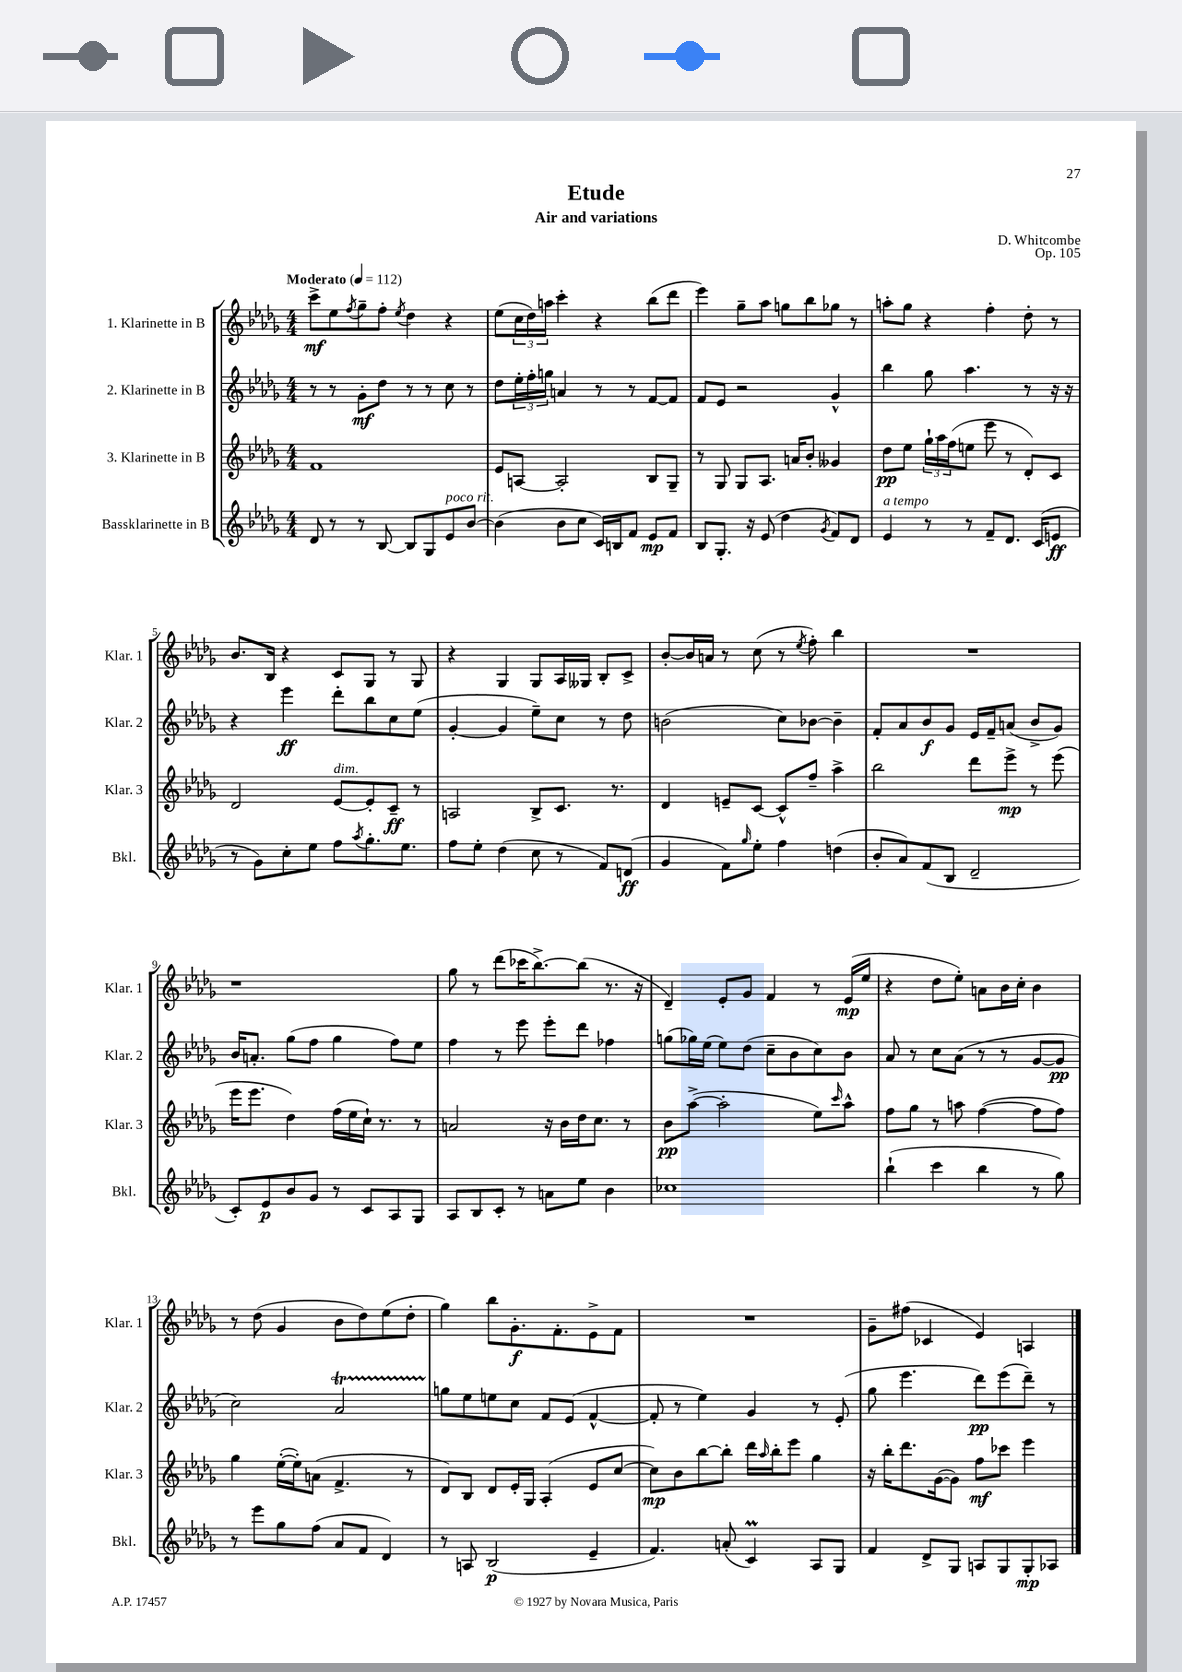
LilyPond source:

\header { title = "Etude" composer = "D. Whitcombe" subtitle = "Air and variations" opus = "Op. 105" }
<<
\new StaffGroup <<
\new Staff = "s0" \with { instrumentName = "1. Klarinette in B" shortInstrumentName = "Klar. 1" } {
    \clef treble \key des \major \numericTimeSignature \time 4/4 \tempo "Moderato" 4 = 112
    c'''8->\mf ees''8 \acciaccatura { f''8 } ges''8-- f''8-. \acciaccatura { ees''8 } des''4 r4 |
    ees''8( \tuplet 3/2 { c''16 des''16) a''16 } c'''4-. r4 bes''8( des'''8 |
    ees'''4) ges''8-- aes''8 g''8 bes''8 ges''8 r8 |
    a''8-. ges''8 r4 f''4-. des''8-. r8 |
    bes'8. bes16 r4 c'8 ges8 r8 ges8 |
    r4 ges4 ges8 aes16 geses16 bes8-. c'8-> |
    bes'8~-. bes'16 a'16 r8 c''8( r8 \acciaccatura { ees''8 } f''8-.) bes''4 |
    R1 |
    r1 |
    ges''8 r8 des'''8( ces'''16 bes''8.~->) bes''8( r8. r16 |
    des'4--) ees'8-. ges'8 f'4 r8 ees'16\mp( ees''16 |
    r4 des''8 ees''8-.) a'8 bes'16 c''16-. bes'4 |
    r8 des''8( ges'4 bes'8 des''8) ees''8( des''8-. |
    ges''4) bes''8 ges'8.-.\f f'8.-. ees'8-> f'8 |
    R1 |
    ges'8-- fis''8( ces'4 ees'4) a4 \bar "|." |
}
\new Staff = "s1" \with { instrumentName = "2. Klarinette in B" shortInstrumentName = "Klar. 2" } {
    \clef treble \key des \major \numericTimeSignature \time 4/4
    r8 r8 ges'8-.\mf des''8 r8 r8 c''8 r8 |
    des''8 \tuplet 3/2 { ees''16-. f''16-. g''16 } a'4 r8 r8 f'8~ f'8 |
    f'8 ees'8 r2 ges'4-^ |
    bes''4 ges''8 aes''4. r8 r16 r16 |
    r4 ees'''4\ff des'''8-. bes''8 c''8 ees''8( |
    ges'4~-. ges'4 ees''8--) c''8 r8 des''8 |
    b'2( c''8) bes'8~ bes'4-- |
    f'8-. aes'8 bes'8\f ges'8 ees'16 f'16-- a'8( bes'8-> ges'8) |
    bes'16 a'8.-. ges''8( f''8 ges''4 f''8) ees''8 |
    f''4 r8 ees'''8 ees'''8-. des'''8 fes''4 |
    g''8( ges''16) ees''16( ees''8) des''8( c''8-- bes'8 c''8) bes'8 |
    aes'8 r8 c''8 aes'8( r8 r8 ges'8~ ges'8\pp |
    c''2) aes'2\startTrillSpan |
    g''8\stopTrillSpan ees''8 e''8 c''8 f'8 ees'8( f'4~-^ |
    f'8-. r8 ees''4) ges'4 r8 ees'8-.( |
    ges''8 ees'''4. des'''8\pp) ees'''8( des'''8--) r8 \bar "|." |
}
\new Staff = "s2" \with { instrumentName = "3. Klarinette in B" shortInstrumentName = "Klar. 3" } {
    \clef treble \key des \major \numericTimeSignature \time 4/4
    f'1 |
    ees'8 a8~ a2-. bes8 ges8-- |
    r8 ges8 ges8 aes8. a'16 bes'8-. geses'4 |
    des''8\pp ees''8 \tuplet 3/2 { ges''16-! aes''16 f''16( } e''8 ees'''8 r8 des'8-.) c'8 |
    des'2 ees'8~^\markup { \italic "dim." } ees'8-. c'8--\ff r8 |
    a2 bes8-> c'8. r8. |
    des'4 e'8-- c'8~ c'8-^ f''8-- aes''4-> |
    bes''2 des'''8 ees'''8->\mp r8 ees'''8( |
    ees'''16 ees'''8. des''4) f''16( ees''16 c''16-!) r8. r8 |
    a'2 r16 bes'16 des''16 c''8. r8 |
    bes'8\pp aes''8~->( aes''2-. ees''8) \grace { c'''16 } aes''8-^ |
    f''8 ges''8 r8 a''8 f''4~( f''8 f''8) |
    ges''4 ees''16~-.( ees''16-.) a'8( f'4.-> r8 |
    des'8) bes8 des'8 ees'16-. ges16 aes4-.( ees'8 c''8~ |
    c''8\mp) bes'8 bes''8~ bes''8-. des'''16 \grace { aes''16 } bes''16-. ees'''8 ges''4 |
    r16 bes''16-. des'''8. ges'16~( ges'8) f''8\mf ces'''8 ees'''4 \bar "|." |
}
\new Staff = "s3" \with { instrumentName = "Bassklarinette in B" shortInstrumentName = "Bkl." } {
    \clef treble \key des \major \numericTimeSignature \time 4/4
    des'8 r8 r8 bes8~ bes8 ges8 ees'8^\markup { \italic "poco rit." } bes'8~ |
    bes'4( bes'8 c''8 c'16) b16 f'8 ees'8\mp f'8 |
    bes8 ges8.-. r16 ees'8( des''4 \acciaccatura { ges'8 } f'8) des'8 |
    ees'4^\markup { \italic "a tempo" } r8 r8 f'8-- des'8. c'16( e'8\ff |
    r8 ges'8) c''8-. ees''8 f''8 \acciaccatura { aes''8 } ges''8.-. ees''8. |
    f''8 ees''8-. des''4( c''8 r8 f'8) d'8\ff( |
    ges'4 f'8) \grace { ges''16 } ees''8-. f''4 d''4( |
    bes'8-. aes'8) f'8( bes8 des'2-- |
    c'8-.) ees'8\p bes'8 ges'8 r8 c'8 aes8 ges8 |
    aes8 bes8 c'8-. r8 a'8 ees''8 bes'4 |
    ces''1 |
    bes''4-!( c'''4 bes''4 r8 ges''8) |
    r8 ees'''8 ges''8 f''8( aes'8 f'8 des'4) |
    r8 a8 bes2\p( ees'4-- |
    f'4.) a'8-.( c'4\prall) aes8 ges8 |
    f'4 des'8-> ges8 a8 ges8 ges8-.\mp aes8 \bar "|." |
}
>>
>>
